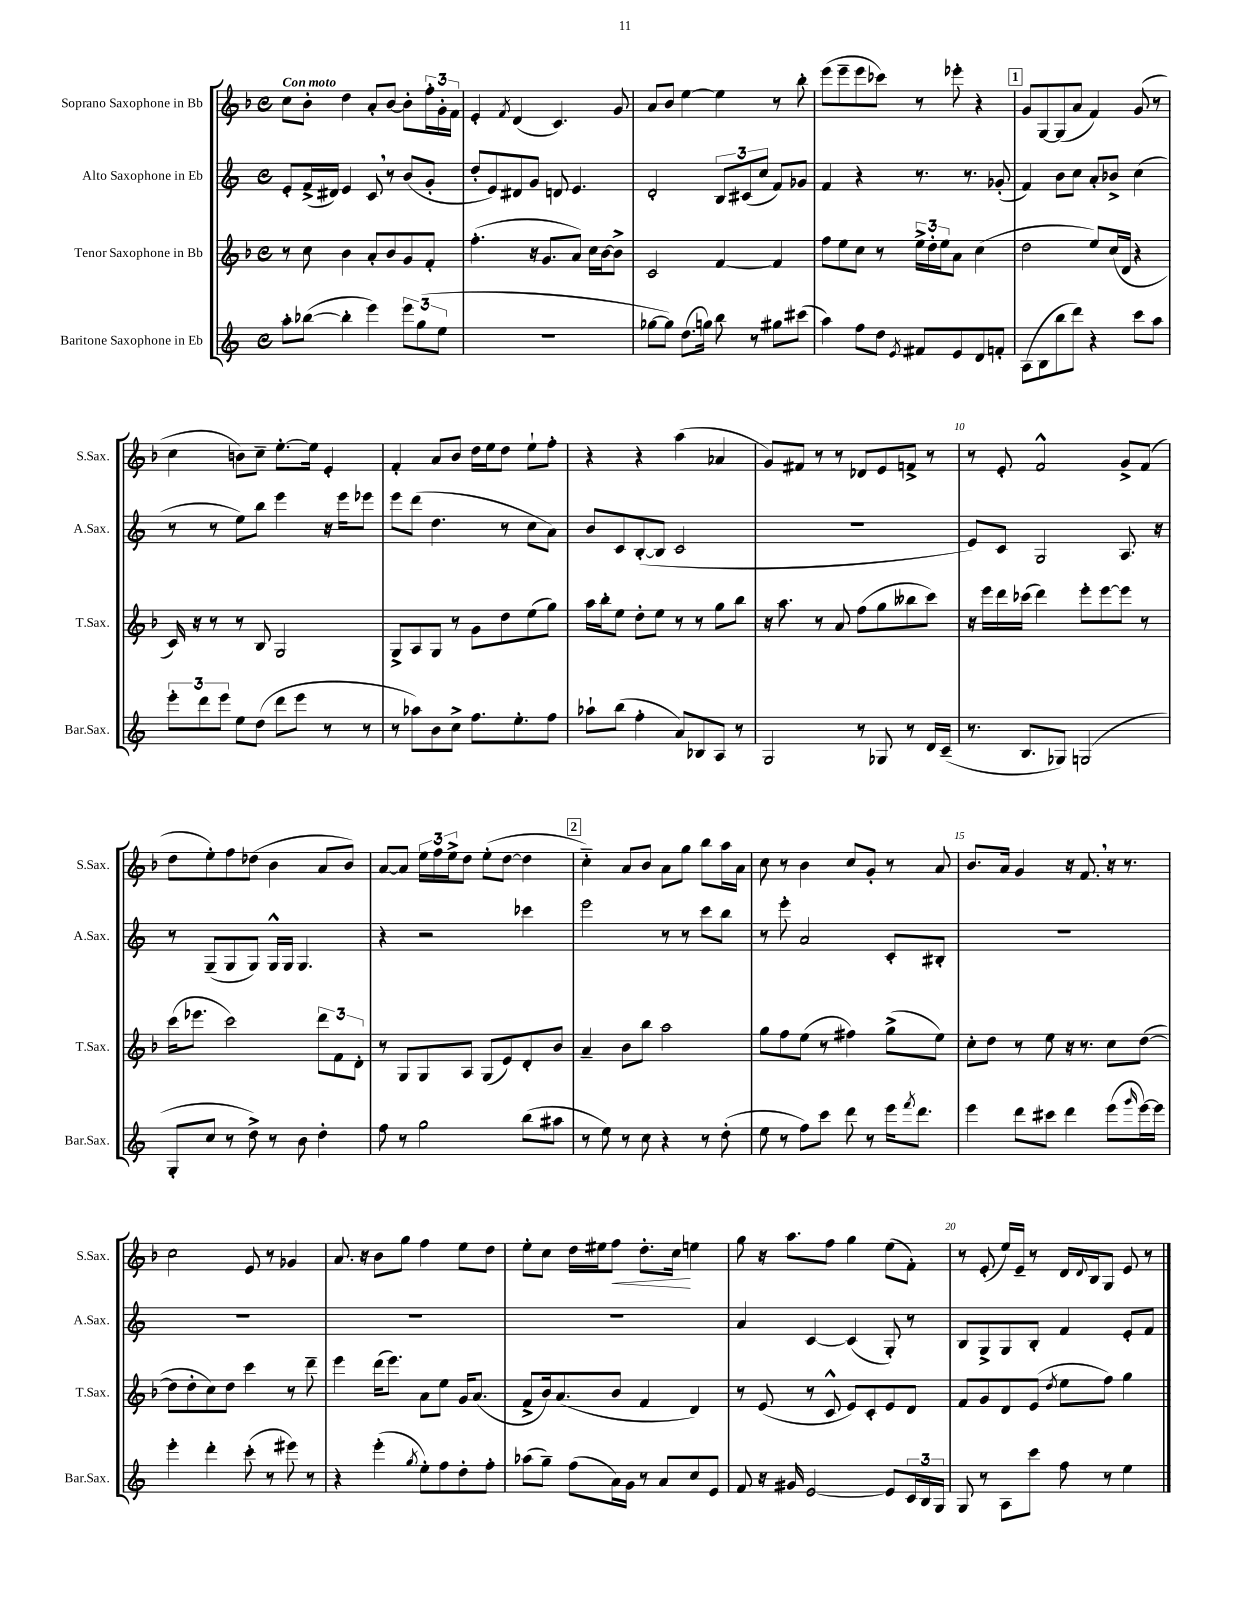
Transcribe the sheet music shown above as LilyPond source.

<<
\new StaffGroup <<
\new Staff = "s0" \with { instrumentName = "Soprano Saxophone in Bb" shortInstrumentName = "S.Sax." } {
    \clef treble \key f \major \defaultTimeSignature \time 4/4 \tempo "Con moto"
    c''8 bes'8-. d''4 a'8-. bes'8~ bes'8-. \tuplet 3/2 { f''16-. g'16-. f'16 } |
    e'4-. \acciaccatura { f'8 } d'4( c'4.) g'8 |
    a'8 bes'8 e''4~ e''4 r8 bes''8-. |
    e'''8( e'''8-- e'''8 ces'''8) r8 ees'''8-. r4 |
    \mark \markup { \box "1" } g'8 g8~ g8( a'8 f'4) g'8( r8 |
    c''4 b'8) c''8-- e''8.~-. e''16 e'4-. |
    f'4-. a'8 bes'8 d''16 e''16 d''8 e''8-! f''8-. |
    r4 r4 a''4( aes'4 |
    g'8) fis'8 r8 r8 des'8 e'8 f'8-> r8 |
    r8 e'8-. f'2-^ g'8-> f'8( |
    d''8 e''8-.) f''8 des''8( bes'4 a'8 bes'8) |
    a'8~ a'8 \tuplet 3/2 { e''16 f''16 e''16-> } d''8 e''8-.( d''8~ d''4 |
    \mark \markup { \box "2" } c''4-_) a'8 bes'8 a'8 g''8 bes''8 a''16 a'16 |
    c''8 r8 bes'4 c''8 g'8-. r8 a'8 |
    bes'8. a'16 g'4 r16 f'8. \breathe r16 r8. |
    c''2 e'8 r8 ges'4 |
    a'8. r16 bes'8 g''8 f''4 e''8 d''8 |
    e''8-. c''8 d''16 eis''16 f''8\< d''8.-. c''16\! e''4 |
    g''8 r16 a''8. f''8 g''4 e''8( f'8-.) |
    r8 e'8-.( e''16) e'16-- r8 d'16 \appoggiatura { d'8 } bes16 g8 e'8 r8 \bar "|." |
}
\new Staff = "s1" \with { instrumentName = "Alto Saxophone in Eb" shortInstrumentName = "A.Sax." } {
    \clef treble \key c \major \defaultTimeSignature \time 4/4
    e'8-. f'16->( dis'16) e'4 c'8 \breathe r8 b'8( g'8-. |
    d''8-. e'8) dis'8 g'8 d'8 e'4. |
    d'2-. \tuplet 3/2 { b8 cis'8( c''8 } f'8) ges'8 |
    f'4 r4 r8. r8. ges'8-.( |
    \mark \markup { \box "1" } f'4) b'8 c''8 a'8-. bes'8-> c''4( |
    r8 r8 e''8) b''8 e'''4 r16 e'''16 ees'''8 |
    e'''8 d'''8( d''4. r8 c''8 a'8) |
    b'8 c'8 b8~-.( b8 c'2 |
    R1 |
    e'8) c'8 g2 a8. r16 |
    r8 g8--( g8 g8) g16-^ g16 g4. |
    r4 r2 ces'''4 |
    \mark \markup { \box "2" } e'''2 r8 r8 c'''8 b''8 |
    r8 e'''8-. a'2 c'8-. bis8-. |
    R1 |
    R1 |
    R1 |
    R1 |
    a'4 c'4~ c'4( g8-.) r8 |
    b8 g8-> g8 b8-. f'4 e'8-. f'8 \bar "|." |
}
\new Staff = "s2" \with { instrumentName = "Tenor Saxophone in Bb" shortInstrumentName = "T.Sax." } {
    \clef treble \key f \major \defaultTimeSignature \time 4/4
    r8 c''8 bes'4 a'8-. bes'8 g'8 f'8-. |
    f''4.-.( r16 g'8. a'8) c''16 bes'16~ bes'8-> |
    c'2 f'4~ f'4 |
    f''8 e''8 c''8 r8 \tuplet 3/2 { e''16-> d''16-. e''16 } a'8 c''4( |
    \mark \markup { \box "1" } d''2 e''8) c''16( d'16 r4 |
    c'16) r16 r8 r8 bes8 g2 |
    g8-> a8 g8 r8 g'8 d''8 e''8( g''8) |
    a''16 bes''16-. e''8 d''8-. e''8 r8 r8 g''8 bes''8 |
    r16 a''8. r8 a'8 f''8( g''8 beses''8 c'''8) |
    r16 e'''16 d'''16 ces'''16( d'''4) e'''8-. e'''8~ e'''8 r8 |
    c'''16( ees'''8. c'''2) \tuplet 3/2 { d'''8 f'8 d'8-. } |
    r8 g8 g8 a8 g8( e'8) d'8-. bes'8 |
    \mark \markup { \box "2" } a'4-- bes'8 bes''8 a''2 |
    g''8 f''8 e''8( r8 fis''4) g''8->( e''8) |
    c''8-. d''8 r8 e''8 r16 r8. c''8 d''8~( |
    d''8 d''8-. c''8) d''8 c'''4 r8 d'''8-- |
    e'''4 d'''16( e'''8.) a'8 e''8 g'16 a'8.( |
    f'8-> bes'16) a'8.( bes'8 f'4 d'4) |
    r8 e'8( r8 c'8-^ e'8) c'8-. e'8 d'8 |
    f'8 g'8 d'8 e'8( \acciaccatura { d''8 } e''8 f''8) g''4 \bar "|." |
}
\new Staff = "s3" \with { instrumentName = "Baritone Saxophone in Eb" shortInstrumentName = "Bar.Sax." } {
    \clef treble \key c \major \defaultTimeSignature \time 4/4
    a''8-. bes''8~( bes''4-. e'''4) \tuplet 3/2 { e'''8 g''8( e''8 } |
    R1 |
    ges''8~ ges''8) d''8.( g''16) b''8 r8 gis''8 cis'''8( |
    a''4) f''8 d''8 \acciaccatura { e'8 } fis'8 e'8 d'8 f'8-. |
    \mark \markup { \box "1" } a8( b8 b''8 d'''8) r4 c'''8 a''8 |
    \tuplet 3/2 { e'''8-. d'''8 e'''8 } e''8 d''8( d'''8 e'''8 r8 r8 |
    r8 aes''8) b'8 c''8-> f''8. e''8.-. f''8 |
    aes''8-! b''8( f''4-. a'8) bes8 a8 r8 |
    g2 r8 ges8 r8 d'16 c'16--( |
    r8. b8. ges8) g2( |
    g8-. c''8 r8 d''8->) r8 b'8 d''4-. |
    f''8 r8 g''2 b''8( ais''8 |
    \mark \markup { \box "2" } r8 e''8) r8 c''8 r4 r8 d''8-.( |
    e''8 r8 f''8) c'''8 d'''8 r8 e'''16 \acciaccatura { f'''8 } d'''8. |
    e'''4 d'''8 cis'''8 d'''4 e'''8( \grace { g'''16 } e'''16~) e'''16 |
    e'''4-. d'''4-. c'''8-.( r8 eis'''8) r8 |
    r4 e'''4-.( \acciaccatura { g''8 } e''8-.) f''8 d''8-. f''8-. |
    aes''8( g''8--) f''8( a'16) g'16 r8 a'8 c''8 e'8 |
    f'8 r16 gis'16 e'2~ e'8 \tuplet 3/2 { c'16 b16 g16 } |
    g8 r8 a8 c'''8 f''8 r8 e''4 \bar "|." |
}
>>
>>
\layout { \context { \Score \override BarNumber.break-visibility = ##(#f #t #t) barNumberVisibility = #(every-nth-bar-number-visible 5) } }
